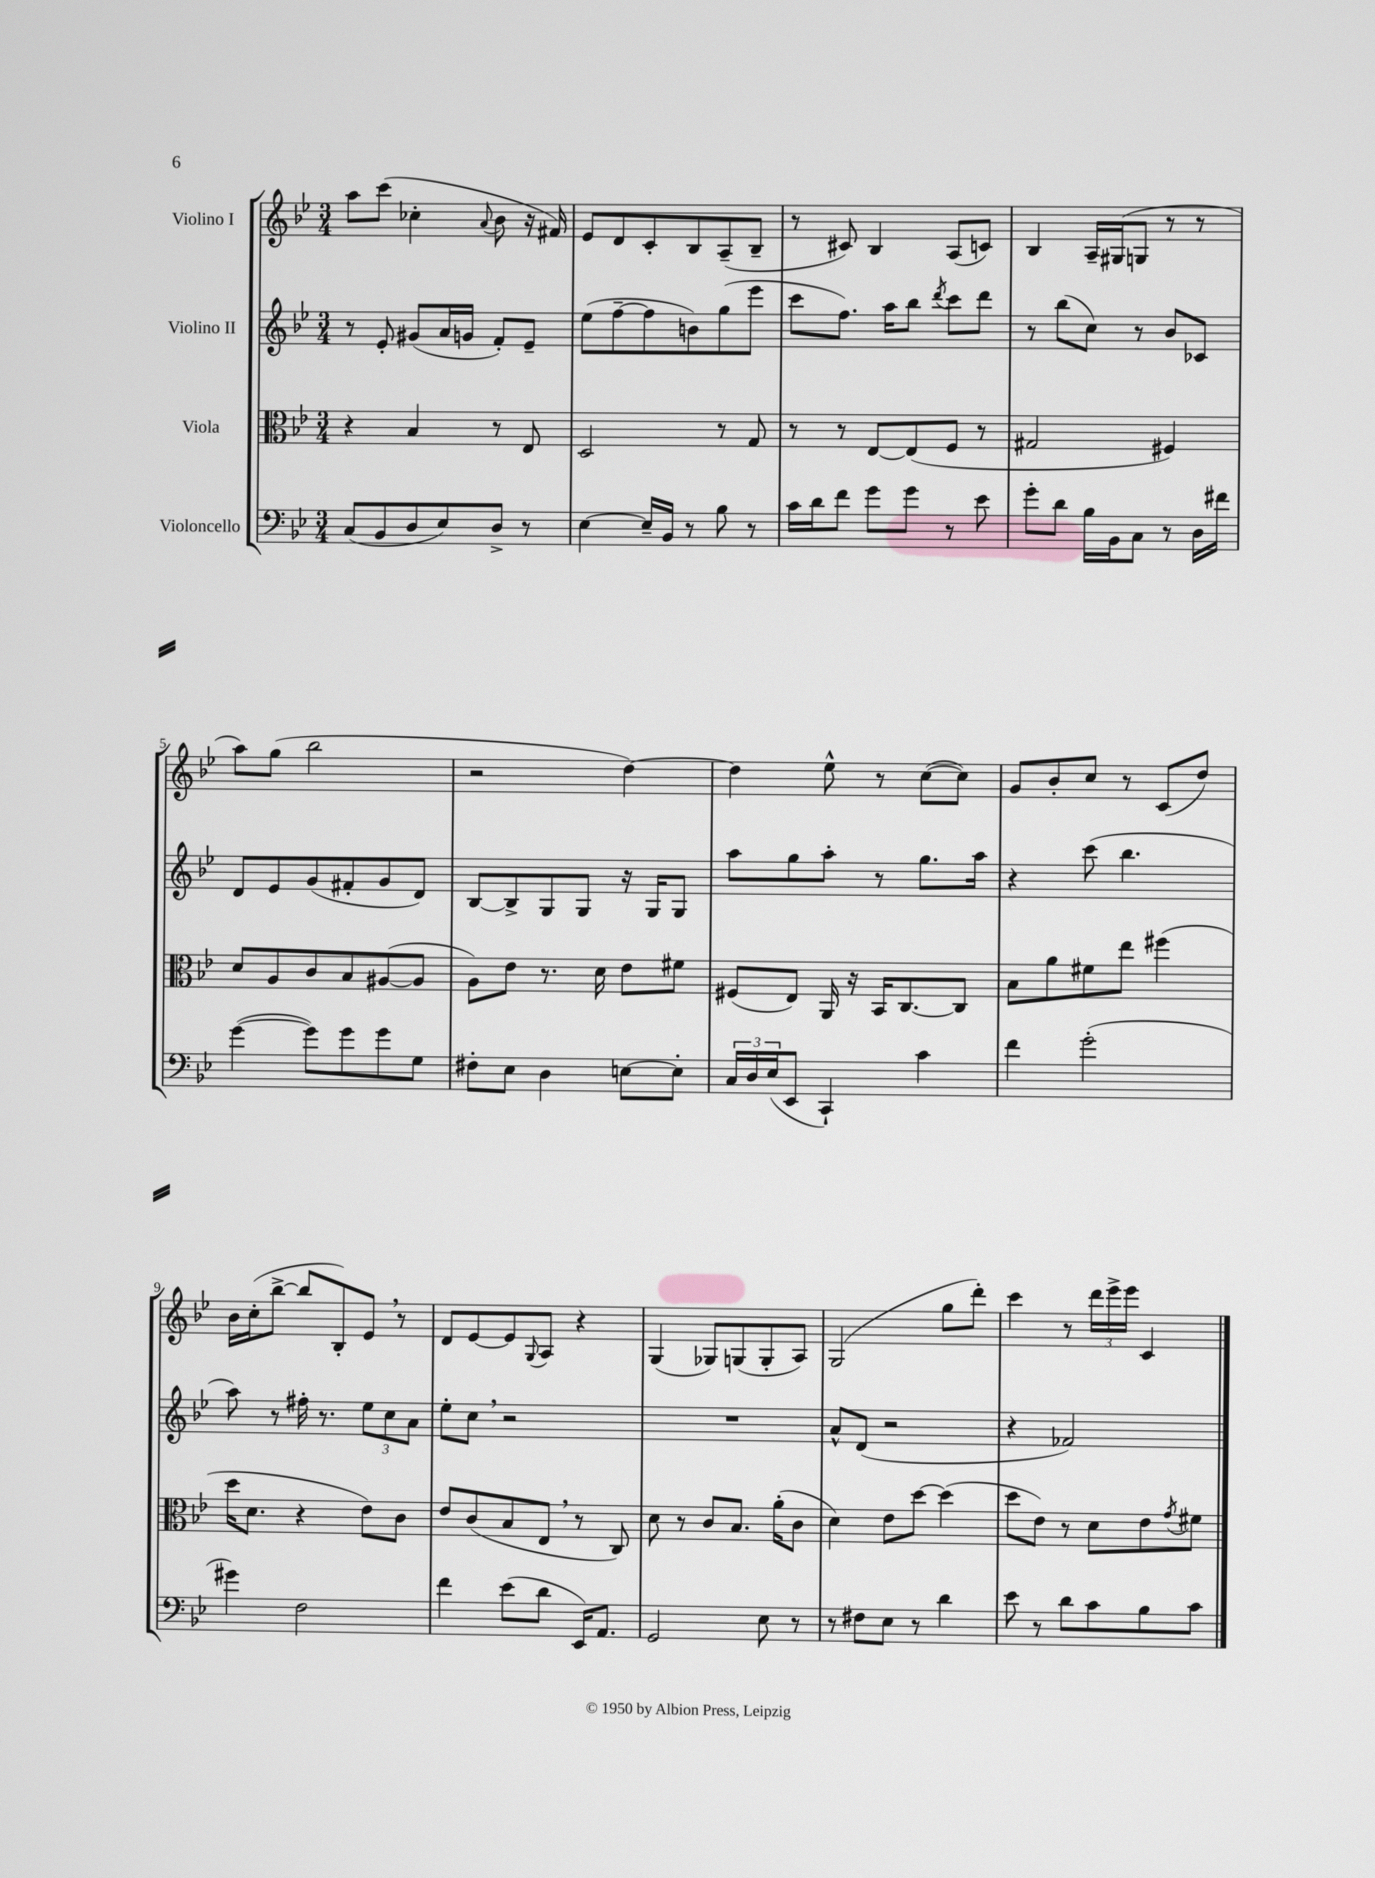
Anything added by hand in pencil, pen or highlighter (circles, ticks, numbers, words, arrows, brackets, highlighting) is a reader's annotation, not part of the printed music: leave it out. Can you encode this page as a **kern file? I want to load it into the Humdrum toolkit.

**kern	**kern	**kern	**kern
*part4	*part3	*part2	*part1
*staff4	*staff3	*staff2	*staff1
*I"Violoncello	*I"Viola	*I"Violino II	*I"Violino I
*clefF4	*clefC3	*clefG2	*clefG2
*k[b-e-]	*k[b-e-]	*k[b-e-]	*k[b-e-]
*M3/4	*M3/4	*M3/4	*M3/4
=1	=1	=1	=1
(8C/L	4r	8r	8aa\L
8BB-/	.	8e-'/	(8ccc\J
8D/	4B-/	(8g#X/L	4cc-X'\
8E-/)	.	16a/L	.
.	.	16gn/JJ	.
.	.	.	8qqa/
8D^/J	8r	8f'/L)	8b-\
8r	8E-/	8e-~/J	16r
.	.	.	16f#X/)
=2	=2	=2	=2
[4E-\	2D/	(8ee-\L	8e-/L
.	.	[8ff~\	8d/
16E-~/LL]	.	8ff\]	8c'/
16BB-/JJ	.	.	.
8r	.	8bn\)	8B-/
8B-\	8r	(8gg\	(8A~/
8r	8G/	8eee-\J	8B-~/J
=3	=3	=3	=3
16c\LL	8r	8ccc\L	8r
16d\J	.	.	.
8f\J	8r	8.ff\J)	8c#X/)
8g\L	[8E-/L	.	4B-/
.	.	16aa\KL	.
8g\J	(8E-/]	8bb-\J	.
.	.	8qddd/	.
8r	8F/J	8ccc\L	(8A/L
8e-\	8r	8ddd\J	8cn/J)
=4	=4	=4	=4
8g'\L	2G#X/	8r	4B-/
8d\J	.	(8bb-\L	.
16B-\LL	.	8cc\J)	16A~/LL
16BB-\J	.	.	(16G#X/J
8C\J	.	8r	8Gn/J
8r	4F#X/)	8b-/L	8r
16D\LL	.	8c-X/J	8r
16f#X\JJ	.	.	.
!!LO:LB:g=z
=5	=5	=5	=5
([4g\	8d/L	8d/L	8aa\L)
.	8A/	8e-/	(8gg\J
8g\L])	8c/	(8g/	2bb-\
8g\	8B-/	8f#X'/	.
8g\	([8A#X/	8g/	.
8G\J	8A#/J]	8d/J)	.
=6	=6	=6	=6
8F#X'\L	8A\L)	[8B-/L	2r
8E-\J	8e-\J	8B-^/]	.
4D\	8.r	8G/	.
.	.	8G/J	.
.	16d\	.	.
[8En\L	8e-\L	16r	[4dd\)
.	.	16G/KL	.
8E'\J]	8f#X\J	8G/J	.
=7	=7	=7	=7
24C/LL	(8F#X/L	8aa\L	4dd\]
24D/	.	.	.
(24E-/J	.	.	.
8EE-/J	8E-/J)	8gg\	.
4CC`/)	16AA/	8aa'\J	8ee-^^\
.	16r	.	.
.	16BB-/KL	8r	8r
.	[8.C/	.	.
4c\	.	8.gg\L	([8cc\L
.	8C/J]	.	8cc\J])
.	.	16aa\Jk	.
=8	=8	=8	=8
4f\	8B-\L	4r	8g/L
.	8a\	.	8b-'/
(2g'\	8f#X\	(8ccc\	8cc/J
.	8ee-\J	4.bb-\	8r
.	(4ff#X\	.	(8c/L
.	.	.	8dd/J)
!!LO:LB:g=z
=9	=9	=9	=9
4g#X\)	16dd\KL	8aa\)	16b-\LL
.	8.d\J	.	(16cc'\J
.	.	8r	[8bb-^\J
2F\	4r	16ff#X'\	8bb-/L]
.	.	8.r	.
.	.	.	8B-'/)
.	8e-\L)	12ee-\L	8e-,/J
.	.	12cc\	.
.	8c\J	.	8r
.	.	12a\J	.
=10	=10	=10	=10
4f\	8e-/L	8ee-'\L	8d/L
.	(8c/	8cc,\J	[8e-/
(8e-\L	8B-/	2r	8e-/]
.	.	.	8qqG/
8d\J	8E-,/J	.	8A/J
16EE-/KL)	8r	.	4r
8.AA/J	.	.	.
.	8C/)	.	.
=11	=11	=11	=11
2GG/	8d\	2.r	(4G/
.	8r	.	.
.	8c/L	.	8G-X/L)
.	8.B-/J	.	(8Gn/
8E-\	.	.	8G'/
.	(16a'\KL	.	.
8r	8c\J	.	8A/J)
=12	=12	=12	=12
8r	4d\)	8a^^/L	(2G/
8F#X\L	.	(8d/J	.
8E-\J	8e-\L	2r	.
8r	[8dd\J	.	.
4d\	(4dd\]	.	8gg\L
.	.	.	8ddd'\J)
=13	=13	=13	=13
8e-\	8dd\L	4r	4ccc\
8r	8e-\J)	.	.
8d\L	8r	2f-X/)	8r
8c\	8d\L	.	24ddd\LL
.	.	.	24eee-^\
.	.	.	24eee-\JJ
8B-\	8e-\	.	4c/
.	8qg/	.	.
8c\J	8f#X\J	.	.
==	==	==	==
*-	*-	*-	*-
